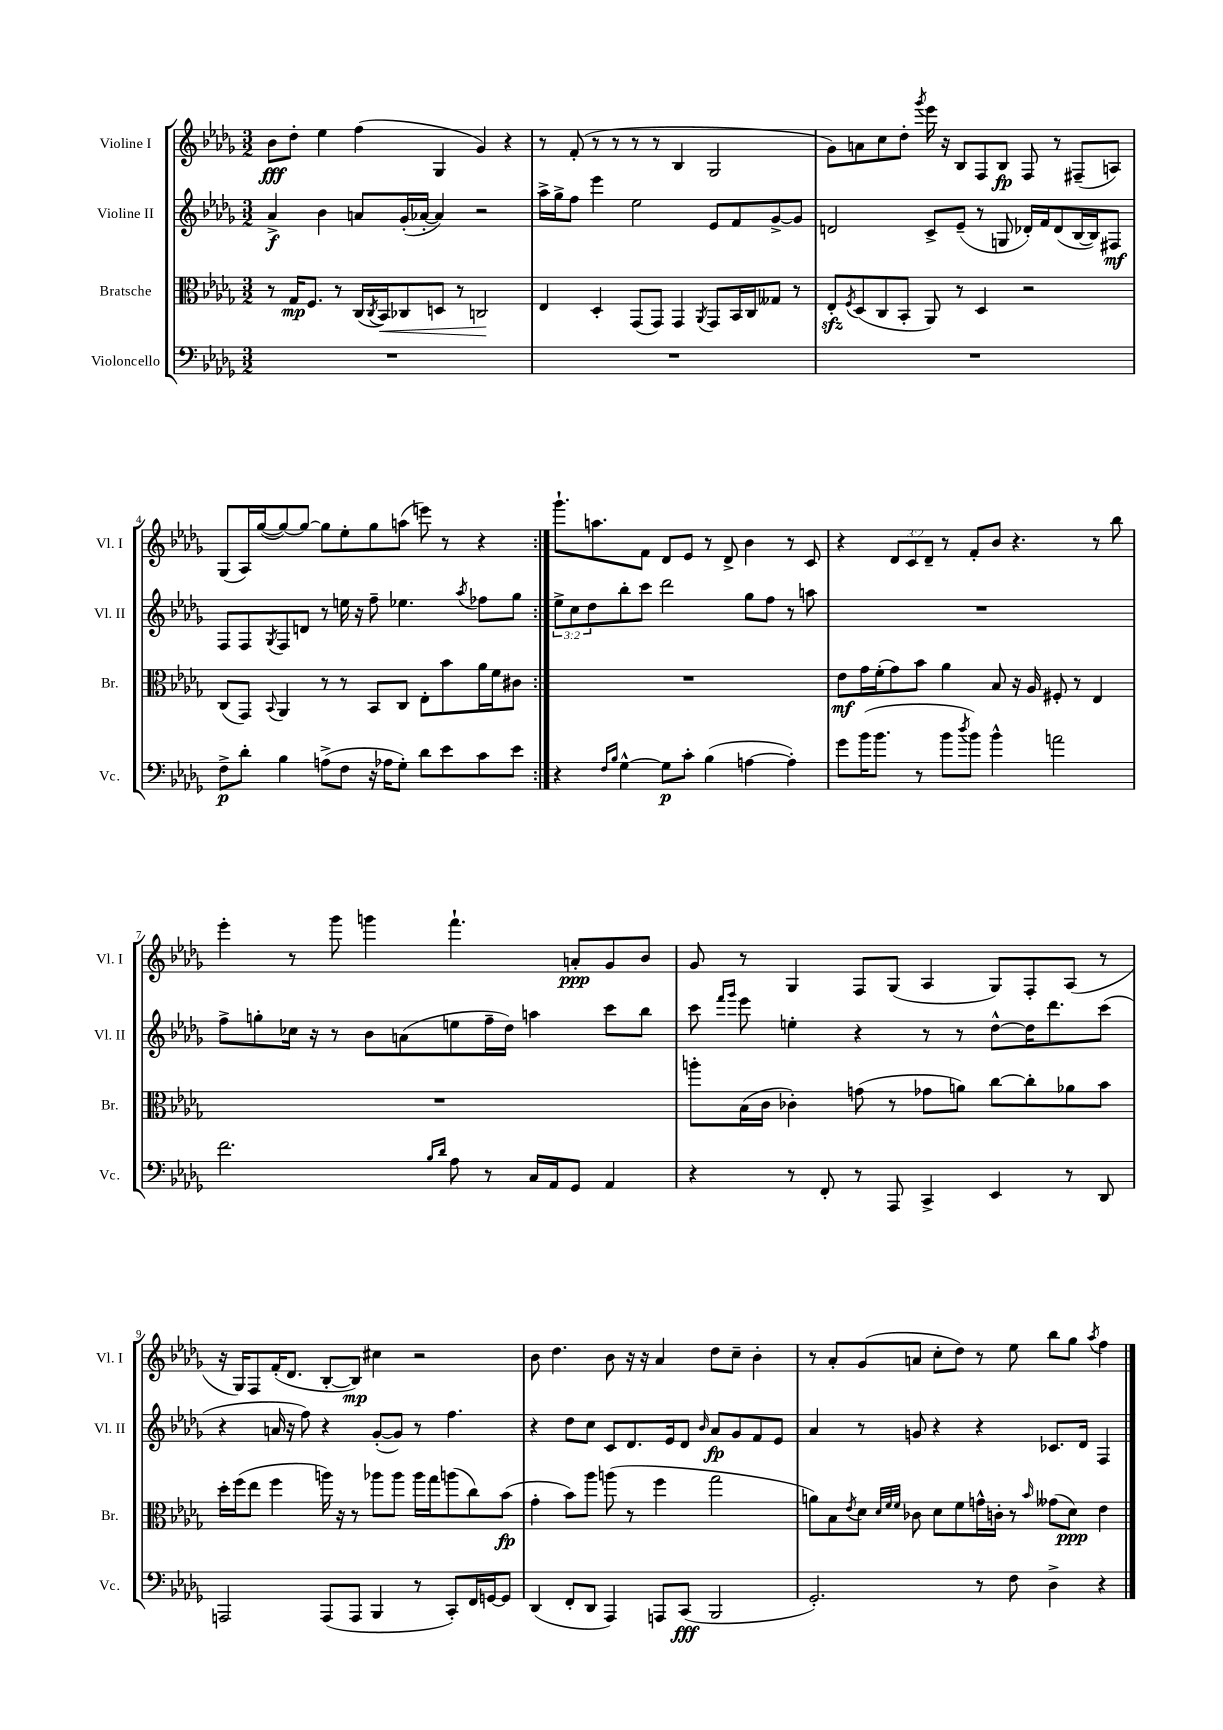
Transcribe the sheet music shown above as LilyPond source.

<<
\new StaffGroup <<
\new Staff = "s0" \with { instrumentName = "Violine I" shortInstrumentName = "Vl. I" } {
    \clef treble \key des \major \numericTimeSignature \time 3/2 \override Staff.TupletNumber.text = #tuplet-number::calc-fraction-text
    \repeat volta 2 { bes'8\fff des''8-. ees''4 f''4( ges4 ges'4) r4 |
    r8 f'8-.( r8 r8 r8 r8 bes4 ges2 |
    ges'8) a'8 c''8 des''8-. \acciaccatura { ges'''8 } ees'''16 r16 bes8 f8 bes8\fp f8 r8 fis8--( a8) |
    ges8( aes16) ges''16~( ges''8~) ges''8~ ges''8 ees''8-. ges''8 a''8( e'''8) r8 r4 | }
    ges'''8.-! a''8. f'8 des'8 ees'8 r8 des'8-> bes'4 r8 c'8 |
    r4 \tuplet 3/2 { des'8 c'8 des'8-- } r8 f'8-. bes'8 r4. r8 bes''8 |
    ees'''4-. r8 ges'''8 g'''4 f'''4.-! a'8-.\ppp ges'8 bes'8 |
    ges'8 r8 ges4 f8 ges8( aes4 ges8) f8-. aes8( r8 |
    r16 ges16) f8 f'16-.( des'8. bes8~-. bes8\mp) cis''4 r2 |
    bes'8 des''4. bes'8 r16 r16 aes'4 des''8 c''8-- bes'4-. |
    r8 aes'8-. ges'8( a'8 c''8-. des''8) r8 ees''8 bes''8 ges''8 \acciaccatura { aes''8 } f''4 \bar "|." |
}
\new Staff = "s1" \with { instrumentName = "Violine II" shortInstrumentName = "Vl. II" } {
    \clef treble \key des \major \numericTimeSignature \time 3/2 \override Staff.TupletNumber.text = #tuplet-number::calc-fraction-text
    \repeat volta 2 { aes'4->\f bes'4 a'8 ges'16-.( aes'16~-. aes'4) r2 |
    aes''16-> ges''16-> f''8 ees'''4 ees''2 ees'8 f'8 ges'8~-> ges'8 |
    d'2 c'8-> ees'8--( r8 g8 des'16-.) f'16 des'8( bes16~ bes16) fis8\mf |
    f8 f8 \acciaccatura { ges8 } f8 d'8 r8 e''16 r16 f''8-- ees''4. \acciaccatura { aes''8 } fes''8 ges''8 | }
    \tuplet 3/2 { ees''8-> c''8 des''8 } bes''8-. c'''8 des'''2 ges''8 f''8 r8 a''8 |
    R1. |
    f''8-> g''8-. ces''16 r16 r8 bes'8 a'8( e''8 f''16-- des''16) a''4 c'''8 bes''8 |
    c'''8 \grace { f'''16 ges'''16 } ees'''8 e''4-. r4 r8 r8 des''8~-^ des''16 des'''8. c'''8( |
    r4 a'16 r16 f''8) r4 ges'8~-.( ges'8) r8 f''4. |
    r4 des''8 c''8 c'8 des'8. ees'16 des'8 \grace { bes'16 } aes'8\fp ges'8 f'8 ees'8 |
    aes'4 r8 g'8 r4 r4 ces'8. des'16 f4 \bar "|." |
}
\new Staff = "s2" \with { instrumentName = "Bratsche" shortInstrumentName = "Br." } {
    \clef alto \key des \major \numericTimeSignature \time 3/2
    \repeat volta 2 { r8 ges16\mp f8. r8 c16( \acciaccatura { c8 } bes,16\<) ces8 d8 r8 c2\! |
    ees4 des4-. ges,8( ges,8) ges,4 \acciaccatura { aes,8 } ges,8 bes,16 c16 geses8 r8 |
    ees8-.\sfz \acciaccatura { f8 } des8( c8 bes,8-. aes,8) r8 des4 r2 |
    c8( ges,8) \appoggiatura { bes,8 } aes,4 r8 r8 bes,8 c8 ees8-. bes'8 aes'16 f'16 cis'8 | }
    R1. |
    ees'8\mf ges'16 f'16-.( ges'8) bes'8 aes'4 bes8 r16 aes16 fis8-. r8 ees4 |
    R1. |
    a''8-. bes16( c'16 ces'4-.) g'8( r8 ges'8 a'8) c''8~ c''8-. aes'8 bes'8 |
    des''16-. f''16( ees''8 f''4 a''16) r16 r8 aes''8 aes''8 aes''16 ges''16 a''8( c''8) bes'8\fp( |
    ges'4-. bes'8) aes''8 a''8( r8 f''4 ges''2 |
    a'8) bes8 \acciaccatura { ees'8 } des'8 \grace { des'32 f'32 f'32 } ces'8 des'8 f'8 g'16-^ c'16-. r8 \grace { bes'16 } geses'8( des'8\ppp) ees'4 \bar "|." |
}
\new Staff = "s3" \with { instrumentName = "Violoncello" shortInstrumentName = "Vc." } {
    \clef bass \key des \major \numericTimeSignature \time 3/2
    \repeat volta 2 { R1. |
    R1. |
    R1. |
    f8->\p des'8-. bes4 a8->( f8 r16 aes16 ges8-.) des'8 ees'8 c'8 ees'8 | }
    r4 \grace { f16 bes16 } ges4~-^ ges8\p c'8-. bes4( a4~ a4-.) |
    ges'8 bes'16( bes'8. r8 bes'8 \acciaccatura { des''8 } bes'8) bes'4-^ a'2 |
    f'2. \grace { bes16 des'16 } aes8 r8 c16 aes,16 ges,8 aes,4 |
    r4 r8 f,8-. r8 aes,,8 c,4-> ees,4 r8 des,8 |
    a,,2 a,,8( a,,8 bes,,4 r8 c,8-.) f,16 g,16~ g,8 |
    des,4( f,8-. des,8 aes,,4) a,,8 c,8\fff( bes,,2 |
    ges,2.-.) r8 f8 des4-> r4 \bar "|." |
}
>>
>>
